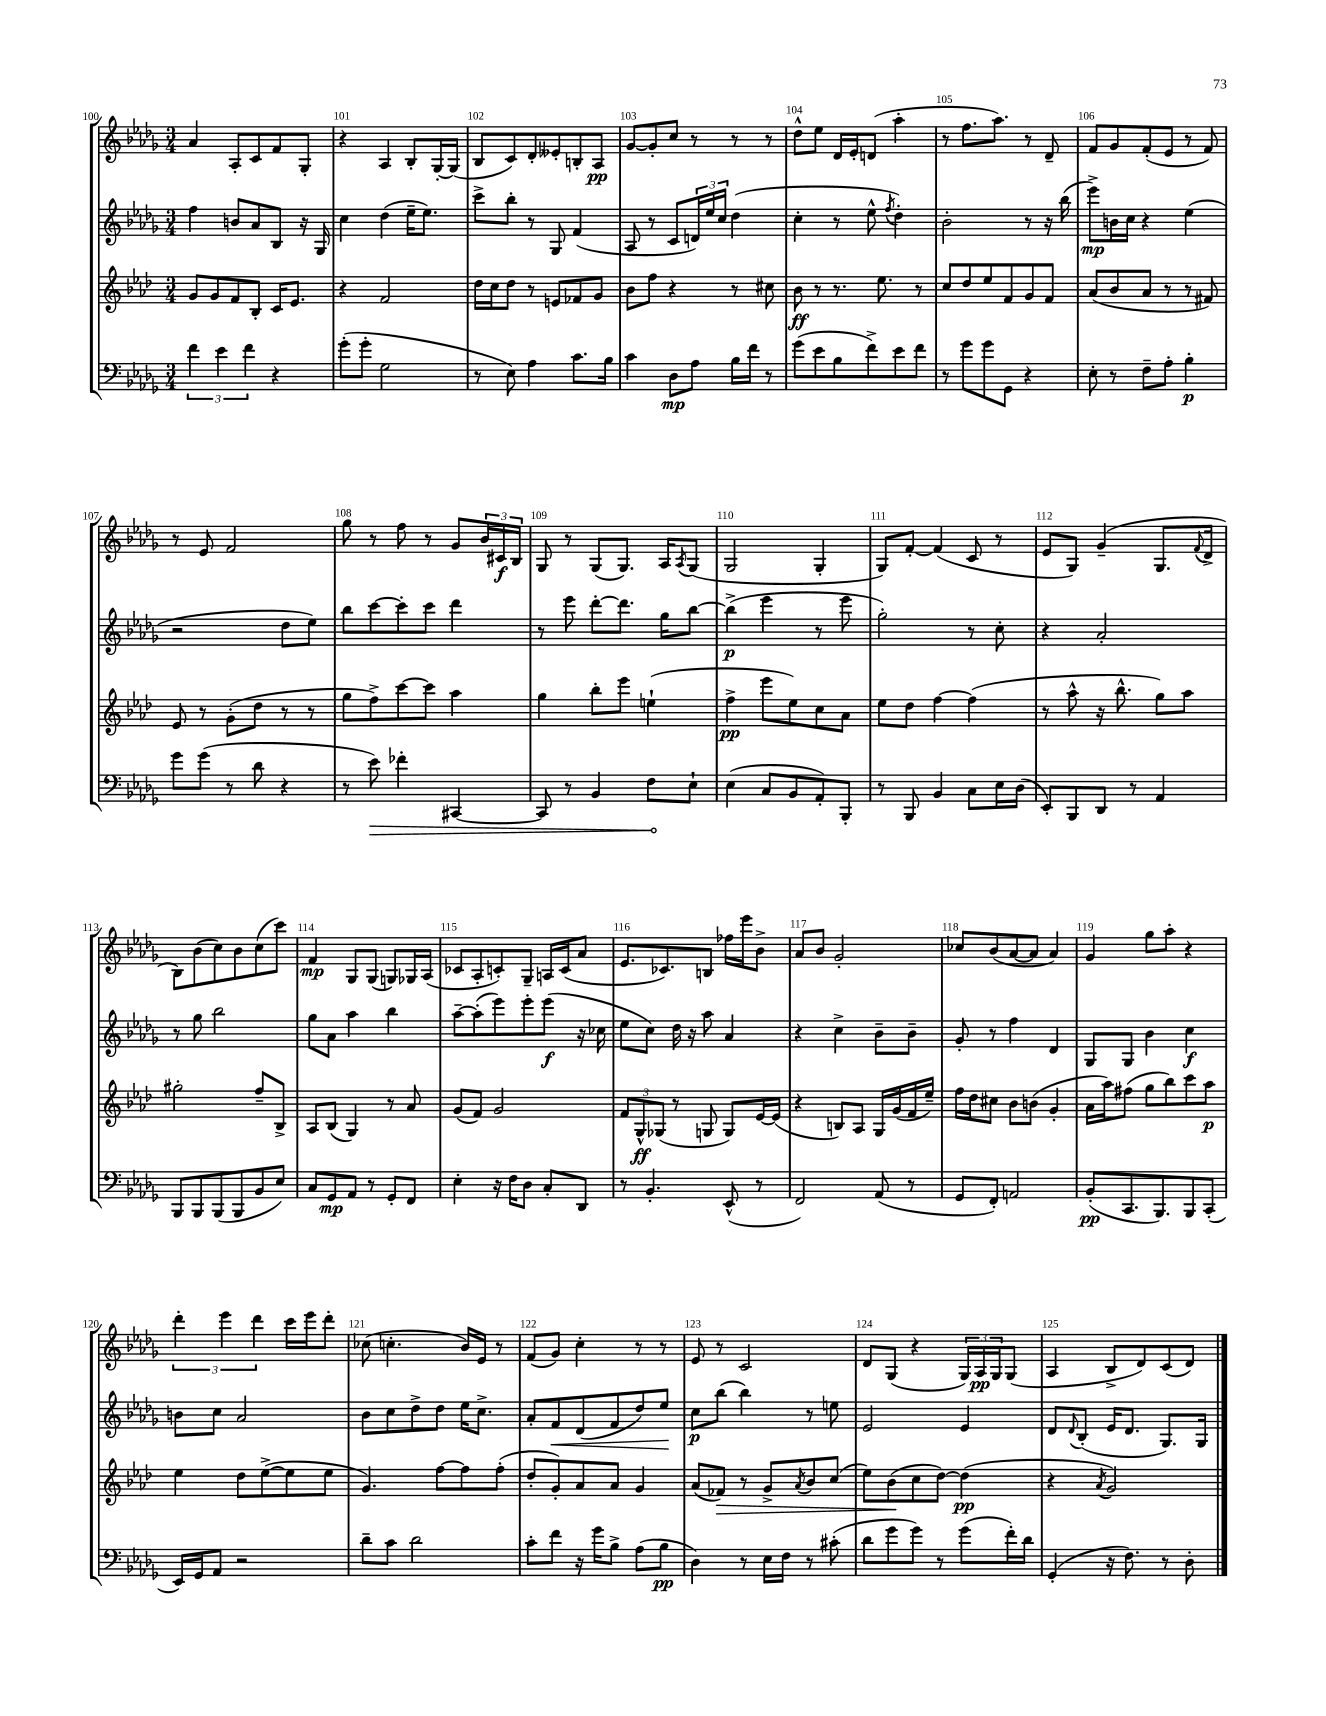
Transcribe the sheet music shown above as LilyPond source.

<<
\new StaffGroup <<
\new Staff = "s0" {
    \clef treble \key des \major \numericTimeSignature \time 3/4
    aes'4 aes8-. c'8 f'8 ges8-. |
    r4 aes4 bes8-. ges16~-. ges16( |
    bes8 c'8) des'8-. eeses'8-. b8-. aes8\pp |
    ges'8~ ges'8-. c''8 r8 r8 r8 |
    des''8-^ ees''8 des'16 ees'16-. d'8( aes''4-. |
    r8 f''8. aes''8.) r8 des'8-- |
    f'8 ges'8 f'8-.( ees'8 r8 f'8) |
    r8 ees'8 f'2 |
    ges''8 r8 f''8 r8 ges'8 \tuplet 3/2 { bes'16 cis'16\f bes16 } |
    ges8 r8 ges8( ges8.) aes16 \acciaccatura { aes8 } ges8( |
    ges2 ges4-. |
    ges8) f'8~-. f'4( c'8 r8 |
    ees'8 ges8) ges'4--( ges8. \appoggiatura { f'8 } des'16-> |
    bes8) bes'8( c''8) bes'8 c''8( c'''8) |
    f'4\mp ges8 ges8( g8) ges16 aes16( |
    ces'8 aes8-. c'8-.) ges8-- a16 c'16( aes'8 |
    ees'8. ces'8.) b8 fes''16 ees'''16 bes'8-> |
    aes'8 bes'8 ges'2-. |
    ces''8 bes'8( aes'8~ aes'8 aes'4) |
    ges'4 ges''8 aes''8-. r4 |
    \tuplet 3/2 { des'''4-. ees'''4 des'''4 } c'''16 ees'''16 des'''8-. |
    ces''8( c''4.-. bes'16) ees'16 r8 |
    f'8( ges'8) c''4-. r8 r8 |
    ees'8 r8 c'2 |
    des'8 ges8( r4 \tuplet 3/2 { ges16) aes16\pp ges16 } ges8( |
    aes4 bes8-> des'8) c'8( des'8) \bar "|." |
}
\new Staff = "s1" {
    \clef treble \key des \major \numericTimeSignature \time 3/4
    f''4 b'8 aes'8 bes8 r16 ges16 |
    c''4 des''4( ees''16-- ees''8.) |
    c'''8-> bes''8-. r8 ges8 f'4( |
    aes8 r8 c'8 \tuplet 3/2 { d'16) ees''16 c''16 } des''4( |
    c''4-. r8 ees''8-^ \acciaccatura { f''8 } des''4-.) |
    bes'2-. r8 r16 bes''16( |
    ees'''8->\mp) b'16 c''16 r4 ees''4( |
    r2 des''8 ees''8) |
    bes''8 c'''8~ c'''8-. c'''8 des'''4 |
    r8 ees'''8 des'''8~-. des'''8. ges''16 bes''8~ |
    bes''4->\p( ees'''4 r8 ees'''8 |
    ges''2-.) r8 c''8-. |
    r4 aes'2-. |
    r8 ges''8 bes''2 |
    ges''8 aes'8 aes''4 bes''4 |
    aes''8~-- aes''8-.( ees'''8) ees'''8-. ees'''8\f( r16 ces''16 |
    ees''8 c''8) des''16 r16 aes''8 aes'4 |
    r4 c''4-> bes'8-- bes'8-- |
    ges'8-. r8 f''4 des'4 |
    ges8 ges8 bes'4 c''4\f |
    b'8 c''8 aes'2 |
    bes'8 c''8 des''8-> des''8 ees''16 c''8.-> |
    aes'8-. f'8\< des'8( f'8 des''8) ees''8\! |
    c''8\p bes''8( bes''4) r8 e''8 |
    ees'2 ees'4 |
    des'8 \appoggiatura { des'8 } bes8-.( ees'16 des'8. ges8.) ges16 \bar "|." |
}
\new Staff = "s2" {
    \clef treble \key aes \major \numericTimeSignature \time 3/4
    g'8 g'8 f'8 bes8-. c'16 ees'8. |
    r4 f'2 |
    des''16 c''16 des''8 r8 e'8 fes'8 g'8 |
    bes'8 f''8 r4 r8 cis''8 |
    bes'8\ff r8 r8. ees''8. r8 |
    c''8 des''8 ees''8 f'8 g'8 f'8 |
    aes'8( bes'8 aes'8 r8 r8 fis'8) |
    ees'8 r8 g'8-.( des''8 r8 r8 |
    g''8 f''8->) c'''8~ c'''8 aes''4 |
    g''4 bes''8-. ees'''8 e''4-!( |
    f''4->\pp ees'''8 ees''8) c''8 aes'8 |
    ees''8 des''8 f''4~ f''4( |
    r8 aes''8-^ r16 bes''8.-^ g''8) aes''8 |
    gis''2-. f''8-- bes8-> |
    aes8 bes8( g4) r8 aes'8 |
    g'8( f'8) g'2 |
    \tuplet 3/2 { f'8 g8-^\ff ges8( } r8 g8 g8) ees'16~ ees'16( |
    r4 b8) aes8 g16 g'16( f'16 ees''16--) |
    f''16 des''16 cis''8 bes'8 b'8( g'4-. |
    aes'16 aes''16) fis''8( g''8 bes''8) c'''8 aes''8\p |
    ees''4 des''8 ees''8~->( ees''8 ees''8 |
    g'4.) f''8~ f''8 f''8-.( |
    des''8-. g'8-.) aes'8 aes'8 g'4 |
    aes'8( fes'8\>) r8 g'8-> \acciaccatura { aes'8 } bes'8 c''8( |
    ees''8) bes'8\!( c''8 des''8~) des''4\pp( |
    r4 \acciaccatura { aes'8 } g'2) \bar "|." |
}
\new Staff = "s3" {
    \clef bass \key des \major \numericTimeSignature \time 3/4
    \tuplet 3/2 { f'4 ees'4 f'4 } r4 |
    ges'8-.( ges'8-. ges2 |
    r8 ees8) aes4 c'8. bes16 |
    c'4 des8\mp aes8 bes16 f'16 r8 |
    ges'8( ees'8 bes8 f'8->) ees'8 f'8 |
    r8 ges'8 ges'8 ges,8 r4 |
    ees8-. r8 f8-- aes8-. bes4-.\p |
    ges'8 ges'8( r8 des'8 r4 |
    r8 \once \override Hairpin.circled-tip = ##t ees'8\>) fes'4-. cis,4~ |
    cis,8 r8 bes,4 f8\! ees8-! |
    ees4( c8 bes,8 aes,8-.) bes,,8-. |
    r8 bes,,8 bes,4 c8 ees16 des16( |
    ees,8-.) bes,,8 des,8 r8 aes,4 |
    bes,,8 bes,,8 bes,,8( bes,,8 bes,8 ees8) |
    c8 ges,8\mp aes,8 r8 ges,8-. f,8 |
    ees4-. r16 f16 des8 c8-. des,8 |
    r8 bes,4.-. ees,8-^( r8 |
    f,2) aes,8( r8 |
    ges,8 f,8-.) a,2 |
    bes,8-.\pp( c,8. bes,,8.) bes,,8 c,8-.( |
    ees,16) ges,16 aes,8 r2 |
    des'8-- c'8 des'2 |
    c'8-. f'8 r16 ges'16 bes8-> aes8( bes8\pp |
    des4) r8 ees16 f16 r8 cis'8-.( |
    des'8 ges'8 ges'8) r8 ges'8( f'16-.) des'16 |
    ges,4-.( r16 f8.) r8 des8-. \bar "|." |
}
>>
>>
\layout { \context { \Score currentBarNumber = #100 \override BarNumber.break-visibility = ##(#f #t #t) barNumberVisibility = #all-bar-numbers-visible } }
